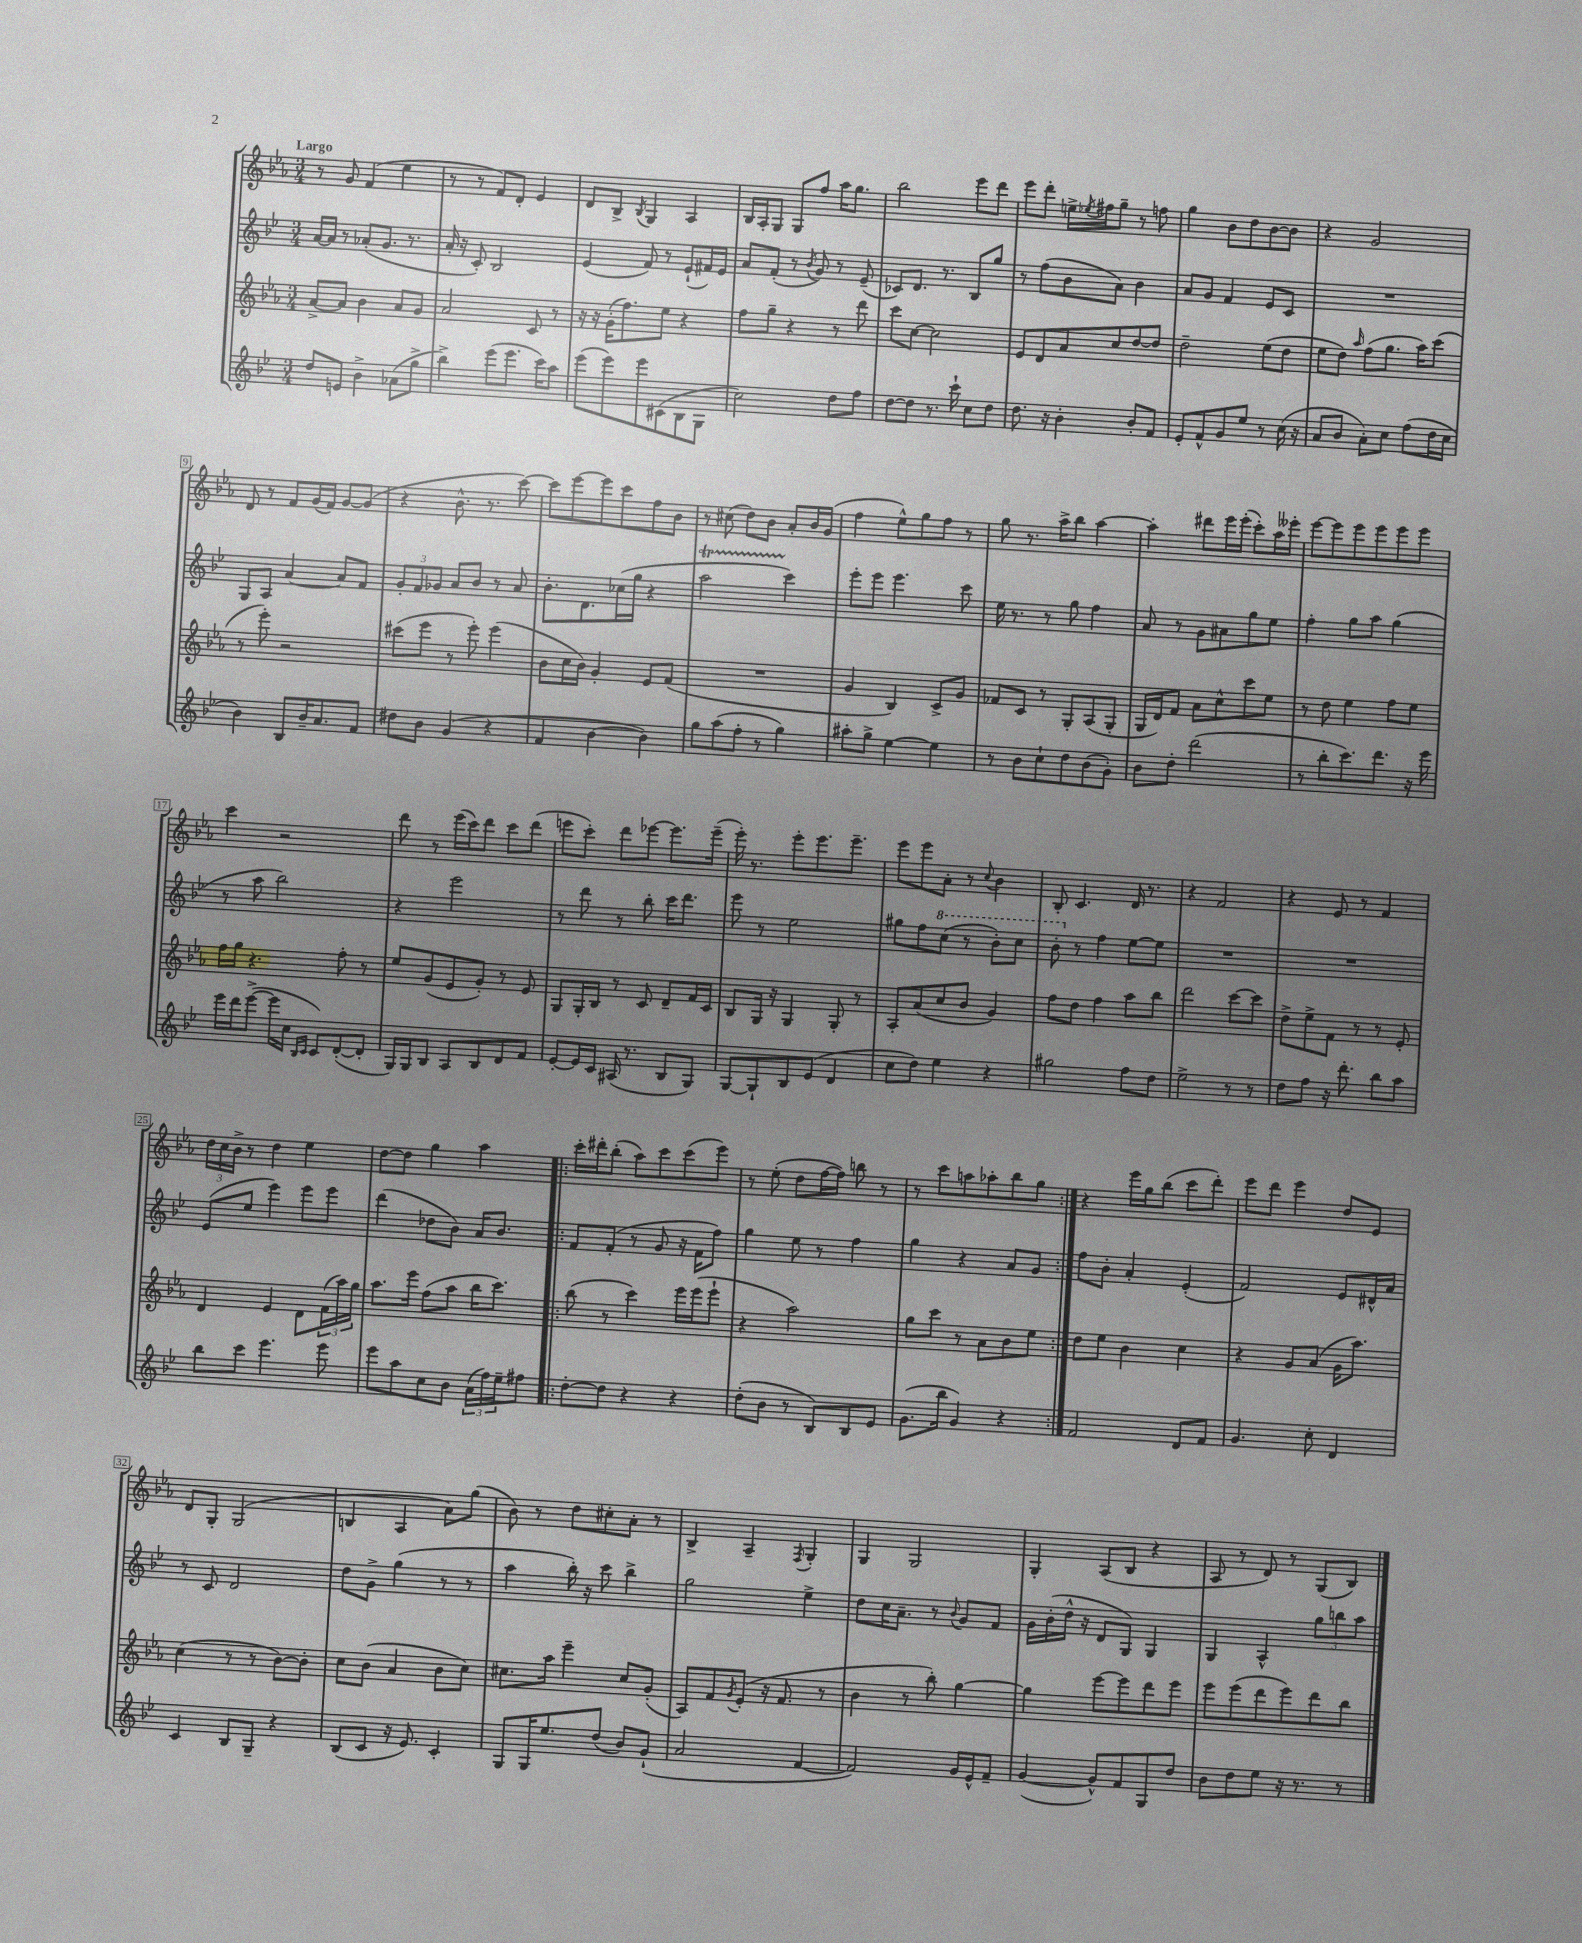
<<
\new StaffGroup <<
\new Staff = "s0" {
    \clef treble \key ees \major \numericTimeSignature \time 3/4 \tempo "Largo"
    r8 g'8 f'4( ees''4 |
    r8 r8 f'8) d'8-. ees'4 |
    d'8 bes8-> \acciaccatura { bes8 } g4 aes4 |
    bes16 aes16-. g8 g8 f''8 aes''16 g''8. |
    bes''2 ees'''8 d'''8 |
    ees'''8 d'''8-. e''16-> \acciaccatura { ees''8 } fis''16 g''8-- r8 f''8 |
    g''4 bes'8 d''8 bes'8~ bes'8 |
    r4 g'2 |
    d'8 r8 f'8 g'16( f'16) g'8~ g'8( |
    r4 bes'8.-^ r8. c'''8~) |
    c'''8 ees'''8~ ees'''8 c'''8 f''8 bes'8 |
    r8 cis''8( d''8) bes'8 aes'8-. bes'16 g'16( |
    f''4 ees''8-^) g''8 f''8 r8 |
    g''8 r8. aes''16-> bes''8 aes''4~ |
    aes''4-. dis'''8 ees'''16 ees'''16-.( c'''8-.) aes''16 eeses'''16-. |
    ees'''8~ ees'''8 ees'''8 ees'''8 ees'''8 ees'''8 |
    c'''4 r2 |
    d'''8 r8 ees'''16( c'''16) d'''8 c'''8 d'''8( |
    e'''8 c'''8-.) d'''8 ees'''8~ ees'''8. ees'''16--( |
    ees'''16-.) r8. ees'''8-. ees'''8. ees'''8.-- |
    ees'''8 ees'''8 aes'8-. r8 \appoggiatura { c''8 } bes'4 |
    bes8-. c'4. d'16 r8. |
    r4 f'2 |
    r4 ees'8 r8 f'4 |
    \tuplet 3/2 { d''16 c''16 bes'16-> } r8 d''4 ees''4 |
    d''8~ d''8 g''4 aes''4 |
    \repeat volta 2 { c'''16-. dis'''16-. bes''8-.( aes''8) c'''8 c'''8( ees'''8) |
    r8 ees''8-.( d''8 f''16~ f''16) b''8 r8 |
    r8 c'''8 a''8 aes''8-. bes''8 g''8 | }
    r4 ees'''16 g''16 bes''8( c'''8 d'''8-.) |
    ees'''8 d'''8 ees'''4 d''8 ees'8 |
    d'8 g8-. g2( |
    b4 aes4 aes'8) g''8( |
    bes'8) r8 d''8 cis''8-. aes'8-. r8 |
    bes4-> aes4-- \acciaccatura { f8 } g4-. |
    g4 g2 |
    g4-. aes8( bes8 r4 |
    aes8 r8 d'8) r8 g8( bes8) \bar "|." |
}
\new Staff = "s1" {
    \clef treble \key bes \major \numericTimeSignature \time 3/4
    a'16~ a'16 r8 aes'8-.( g'8. r8. |
    a'16-. r16 c'8-.) bes2 |
    ees'4( f'8) r8 ees'8-!( fis'16) ees'16 |
    a'8 f'8-.( r8 \acciaccatura { bes'8 } g'8) r8 ees'8--( |
    ces'8) d'8. r8. bes8 g''8 |
    r8 f''8( bes'8 a'8) bes'4 |
    a'8 g'8 f'4 ees'8 c'8 |
    R2. |
    g8 a8 a'4~ a'8 f'8 |
    \tuplet 3/2 { g'8-. f'8 ges'8 } a'8 bes'8 r8 a'8 |
    bes'8.-. d'8. ces''16( g''16 r4 |
    a''2\startTrillSpan c'''4\stopTrillSpan) |
    ees'''8-. ees'''8 ees'''4. c'''8 |
    ees''16 r8. r8 g''8 f''4 |
    a'8 r8 g'8 ais'8 g''8 ees''8 |
    f''4-. g''8 a''8 g''4( |
    r8 a''8 bes''2) |
    r4 ees'''2 |
    r8 d'''8 r8 bes''8-. c'''16 d'''8. |
    ees'''8 r8 ees''2 |
    gis''8 f''8 \ottava #1 c'''8( r8 bes''8-.) c'''8 |
    bes''8-. \ottava #0 r8 f''4 ees''8~ ees''8 |
    R2. |
    R2. |
    ees'8( ees''8 ees'''4) ees'''8 ees'''8 |
    d'''4( des''8 bes'8) a'16 bes'8. |
    \repeat volta 2 { f'8 f'8-.( r8 g'8 r16 f'16 f''8) |
    g''4 ees''8 r8 f''4 |
    g''4 r4 a'8 g'8 | }
    f''8 bes'8-. a'4-. ees'4-.( |
    f'2) ees'8 dis'16-^ a'16 |
    r8 c'8 d'2 |
    d''8 g'8-> g''4( r8 r8 |
    a''4 bes''16-.) r16 c'''8 bes''4-> |
    g''2 ees''4-> |
    d''8 c''16 a'8.-- r8 \appoggiatura { bes'8 } g'8 f'8 |
    g'16 bes'16-.( d''16-^ r16 d'8 g8) g4 |
    g4 a4-^ \tuplet 3/2 { g''8 b''8 a''8 } \bar "|." |
}
\new Staff = "s2" {
    \clef treble \key ees \major \numericTimeSignature \time 3/4
    aes'8~-> aes'8 bes'4 aes'8 g'8 |
    aes'2 c'8 r8 |
    r16 r16 g'16-.( f''8.) ees''8 r4 |
    f''8 g''8-- r4 r8 d'''8 |
    c'''8 c''8~ c''2 |
    ees'8 d'8 aes'8 c''8 d''8~ d''8 |
    d''2-- ees''8( d''8 |
    ees''8 d''8) \grace { aes''16 } f''8( g''8. aes''16) c'''8( |
    r8 ees'''8-.) r2 |
    cis'''8( ees'''8 r8 ees'''8-.) ees'''4( |
    bes'8 c''16 bes'16) g'4-. ees'8 f'8( |
    R2. |
    g'4 bes4) c'8-> g'8 |
    fes'8 c'8 r8 g8-. aes8( g8-. |
    g16 d'16) f'8 aes'8 c''8-^ c'''8 ees''8 |
    r8 d''8 ees''4 f''8 ees''8 |
    f''16 g''16 r4. f''8-. r8 |
    ees''8 g'8( ees'8 g'8-.) r8 ees'8 |
    g8 g16-. bes16 r8 c'8 d'8-- f'16 c'16 |
    bes8 g16 r16 g4 g8-. r8 |
    aes8-. aes'8( c''8 bes'8 g'4) |
    f''8 d''8 f''4 aes''8 bes''8 |
    d'''2 c'''8~ c'''8 |
    d''8-> ees''8-> f'8 r8 r8 ees'8-. |
    d'4 ees'4 d'8 \tuplet 3/2 { f'16( aes''16) g''16 } |
    aes''8. ees'''16 f''8( aes''8 bes''16 c'''8.) |
    \repeat volta 2 { bes''8( r8 c'''4) ees'''16 ees'''16( ees'''8-! |
    r4 aes''2) |
    g''8 c'''8 r8 aes'8 bes'8 ees''8 | }
    d''8 ees''8 bes'4 c''4 |
    r4 g'8 aes'8( g'16 aes''8.) |
    c''4( r8 r8 bes'8~) bes'8-. |
    c''8 bes'8( aes'4 bes'8 c''8) |
    cis''8. aes''16 ees'''4-- cis''8 g'8-.( |
    aes8) f'8 \acciaccatura { g'8 } ees'8-.( r16 f'8. r8 |
    bes'4 r8 bes''8-.) g''4~ |
    g''4 ees'''8~ ees'''8 d'''8 ees'''8 |
    ees'''8 ees'''8( d'''8 ees'''8) d'''8 bes''8 \bar "|." |
}
\new Staff = "s3" {
    \clef treble \key bes \major \numericTimeSignature \time 3/4
    d''8 e'8 bes'4-> aes'8( g''8-> |
    bes''4->) ees'''8( ees'''8. c'''16) a''8 |
    ees'''8( ees'''8) ees'''8 cis'8( bes8 g8 |
    c''2) d''8 f''8 |
    d''8~ d''8 r8. c'''16-! c''8 d''8 |
    d''8. r16 bes'4-. bes'8-. f'8 |
    ees'8-. f'8-^ g'8 ees''8 r8 c''16( r16 |
    a'8 bes'8 a'8-.) c''8 f''8( d''16 c''16 |
    bes'4) bes8 bes'16-- a'8. f'8 |
    dis''8 bes'8 g'4( r4 |
    f'4 bes'4~ bes'4) |
    g''8 a''8( f''8-. r8 g''4) |
    ais''8-. g''8-> ees''4~ ees''4 |
    r8 bes'8 c''8-! d''8 bes'8( g'8-.) |
    bes'8 d''8-. d'''2( |
    r8 bes''8-. c'''8.) d'''8. r16 ees'''16 |
    ees'''16 d'''16 ees'''8~->( ees'''16 c''16 \grace { bes16 c'16 } c'8) d'8~-.( d'8-. |
    g16) g16 bes8 a8 bes8 d'8 f'8 |
    ees'8~-. ees'16 c'16 ais16( r8. bes8 g8) |
    g8~ g8-! bes8 ees'8( d'4 |
    c''8 d''8) ees''4 r4 |
    gis''2 f''8 d''8 |
    ees''2-> r8 r8 |
    d''8 f''8 r16 d'''8.-. bes''8 a''8 |
    bes''8 c'''8 ees'''4. ees'''8 |
    ees'''8 a''8 c''8 bes'8 \tuplet 3/2 { a'16( f''16) ees''16-- } fis''8 |
    \repeat volta 2 { d''8~-. d''8 r4 r4 |
    d''8-.( bes'8 r8 bes8) bes8 ees'8 |
    g'8.( bes''16 g'4) r4 | }
    f'2 d'8 f'8 |
    g'4. c''8-. d'4 |
    c'4 bes8 g8-- r4 |
    bes8( c'8 r16 ees'8.) c'4-. |
    g8 g16 ees''8. d''8( bes'8) g'8-!( |
    a'2 f'4~ |
    f'2) g'16 ees'16-^ f'8-- |
    g'4~( g'8-^) f'8 g8 d''8 |
    bes'8 d''8 ees''8 r16 r8. r8 \bar "|." |
}
>>
>>
\layout { \context { \Score \override BarNumber.stencil = #(make-stencil-boxer 0.1 0.3 ly:text-interface::print) } }
